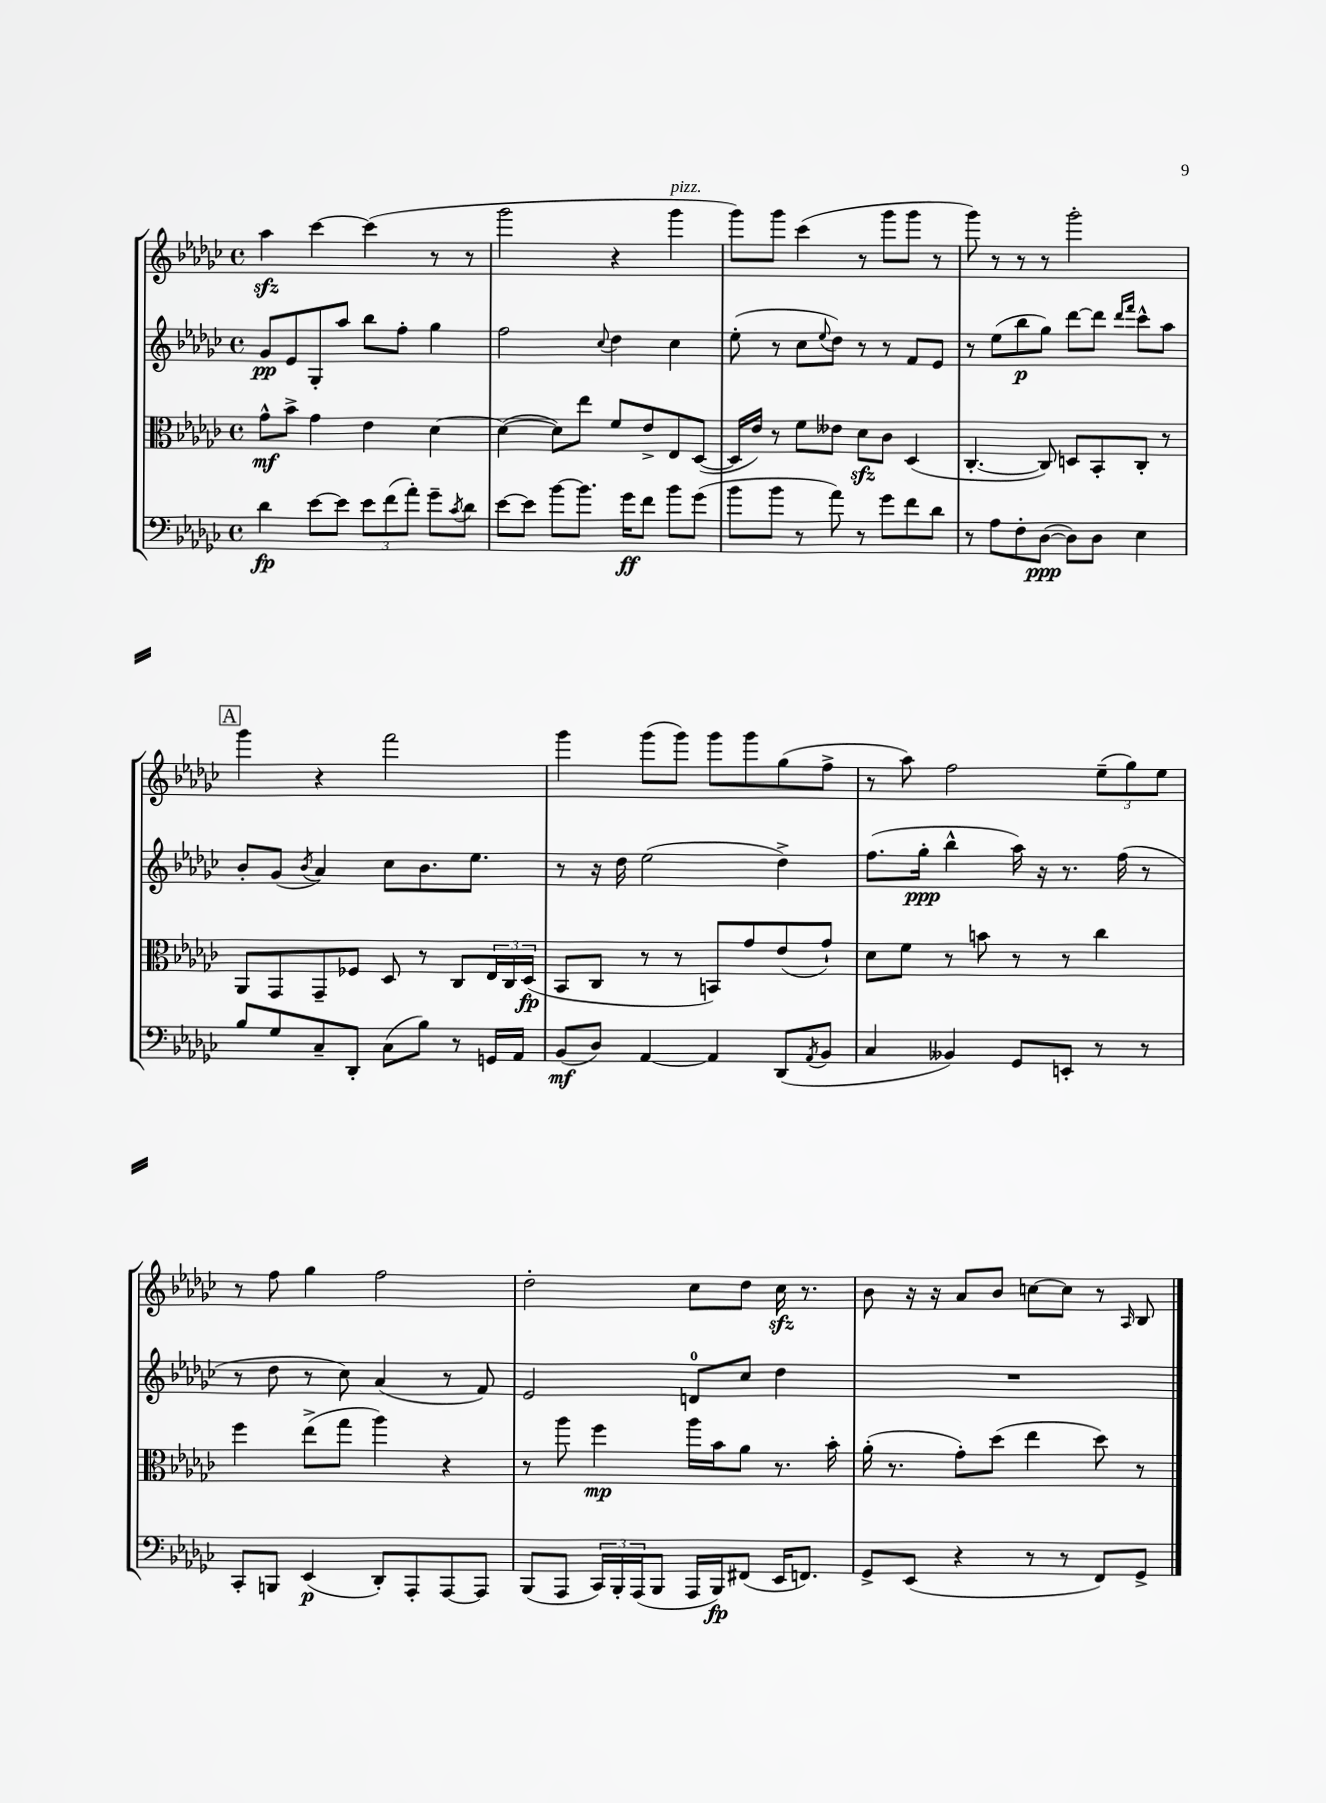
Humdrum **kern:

**kern	**kern	**kern	**kern
*staff4	*staff3	*staff2	*staff1
*clefF4	*clefC3	*clefG2	*clefG2
*k[b-e-a-d-g-c-]	*k[b-e-a-d-g-c-]	*k[b-e-a-d-g-c-]	*k[b-e-a-d-g-c-]
*M4/4	*M4/4	*M4/4	*M4/4
*met(c)	*met(c)	*met(c)	*met(c)
4d-	8g-^^	8g-	4aa-
.	8b-^	8e-	.
[8e-	4g-	8G-'	[4ccc-
8e-]	.	8aa-	.
12e-	4e-	8bb-	(4ccc-]
(12f	.	.	.
.	.	8ff'	.
12a-')	.	.	.
8g-~	[4d-	4gg-	8r
8qc-	.	.	.
8d-	.	.	8r
=	=	=	=
[8e-	(4d-_	2ff	2ggg-
8e-]	.	.	.
[8b-	8d-])	.	.
8.b-]	8ee-	.	.
.	.	8qqcc-	.
.	8f	4dd-	4r
16g-	.	.	.
8f	8e-^	.	.
8b-	8E-	4cc-	4ggg-
(8g-	([8D-	.	.
=	=	=	=
8b-	16D-]	(8ee-'	8ggg-)
.	16e-)	.	.
8b-	8r	8r	8ggg-
8r	8f	8cc-	(4ccc-
.	.	8qqee-	.
8a-)	8e--	8dd-)	.
8r	8d-	8r	8r
8g-	8c-	8r	8ggg-
8f	(4D-	8f	8ggg-
8d-	.	8e-	8r
=	=	=	=
8r	[4.C-'	8r	8ggg-)
8A-	.	(8ee-	8r
8F'	.	8bb-	8r
([8D-	8C-])	8gg-)	8r
8D-])	8D	[8ddd-	2ggg-'
8D-	8BB-'	8ddd-]	.
.	.	16qqddd-	.
.	.	16qqfff	.
4E-	8C-'	8ccc-^^	.
.	8r	8aa-	.
=	=	=	=
8B-	8AA-	8b-'	4ggg-
8G-	8GG-	(8g-	.
.	.	8qb-	.
8C-~	8GG-~	4a-)	4r
8DD-'	8F-	.	.
(8C-	8D-	8cc-	2fff
8B-)	8r	8.b-	.
8r	8C-	.	.
.	.	8.ee-	.
16GG	24E-	.	.
.	24C-	.	.
16AA-	.	.	.
.	(24D-	.	.
=	=	=	=
(8BB-	8BB-	8r	4ggg-
8D-)	8C-	16r	.
.	.	16dd-	.
[4AA-	8r	(2ee-	(8ggg-
.	8r	.	8ggg-)
4AA-]	8BB)	.	8ggg-
.	8g-	.	8ggg-
(8DD-	(8e-	4dd-^)	(8gg-
8qAA-	.	.	.
8BB-	8g-`)	.	8ff^
=	=	=	=
4C-	8d-	(8.ff	8r
.	8f	.	8aa-)
.	.	16gg-'	.
4BB--)	8r	4bb-^^	2ff
.	8b	.	.
8GG-	8r	16aa-)	.
.	.	16r	.
8EE'	8r	8.r	.
8r	4cc-	.	(12ee-~
.	.	(16ff	.
.	.	.	12gg-)
8r	.	8r	.
.	.	.	12ee-
=	=	=	=
8CC-'	4ff	8r	8r
8BBB	.	8dd-	8ff
(4EE-	(8ee-^	8r	4gg-
.	8gg-	8cc-)	.
8DD-')	4aa-)	(4a-	2ff
8AAA-'	.	.	.
[8AAA-	4r	8r	.
8AAA-]	.	8f)	.
=	=	=	=
(8BBB-	8r	2e-	2dd-'
8AAA-	8aa-	.	.
24CC-)	4ff	.	.
24BBB-'	.	.	.
(24AAA-	.	.	.
8BBB-	.	.	.
16AAA-	16aa-	8d	8cc-
16BBB-)	16b-	.	.
(8FF#	8a-	8cc-	8dd-
16EE-	8.r	4dd-	16cc-
8.FF)	.	.	8.r
.	16b-'	.	.
=	=	=	=
8GG-^	(16a-'	1r	8b-
.	8.r	.	.
(8EE-	.	.	16r
.	.	.	16r
4r	8g-')	.	8a-
.	(8dd-	.	8b-
8r	4ee-	.	[8cc
8r	.	.	8cc]
8FF)	8dd-)	.	8r
.	.	.	16qqA-
8GG-^	8r	.	8B-
==	==	==	==
*-	*-	*-	*-
